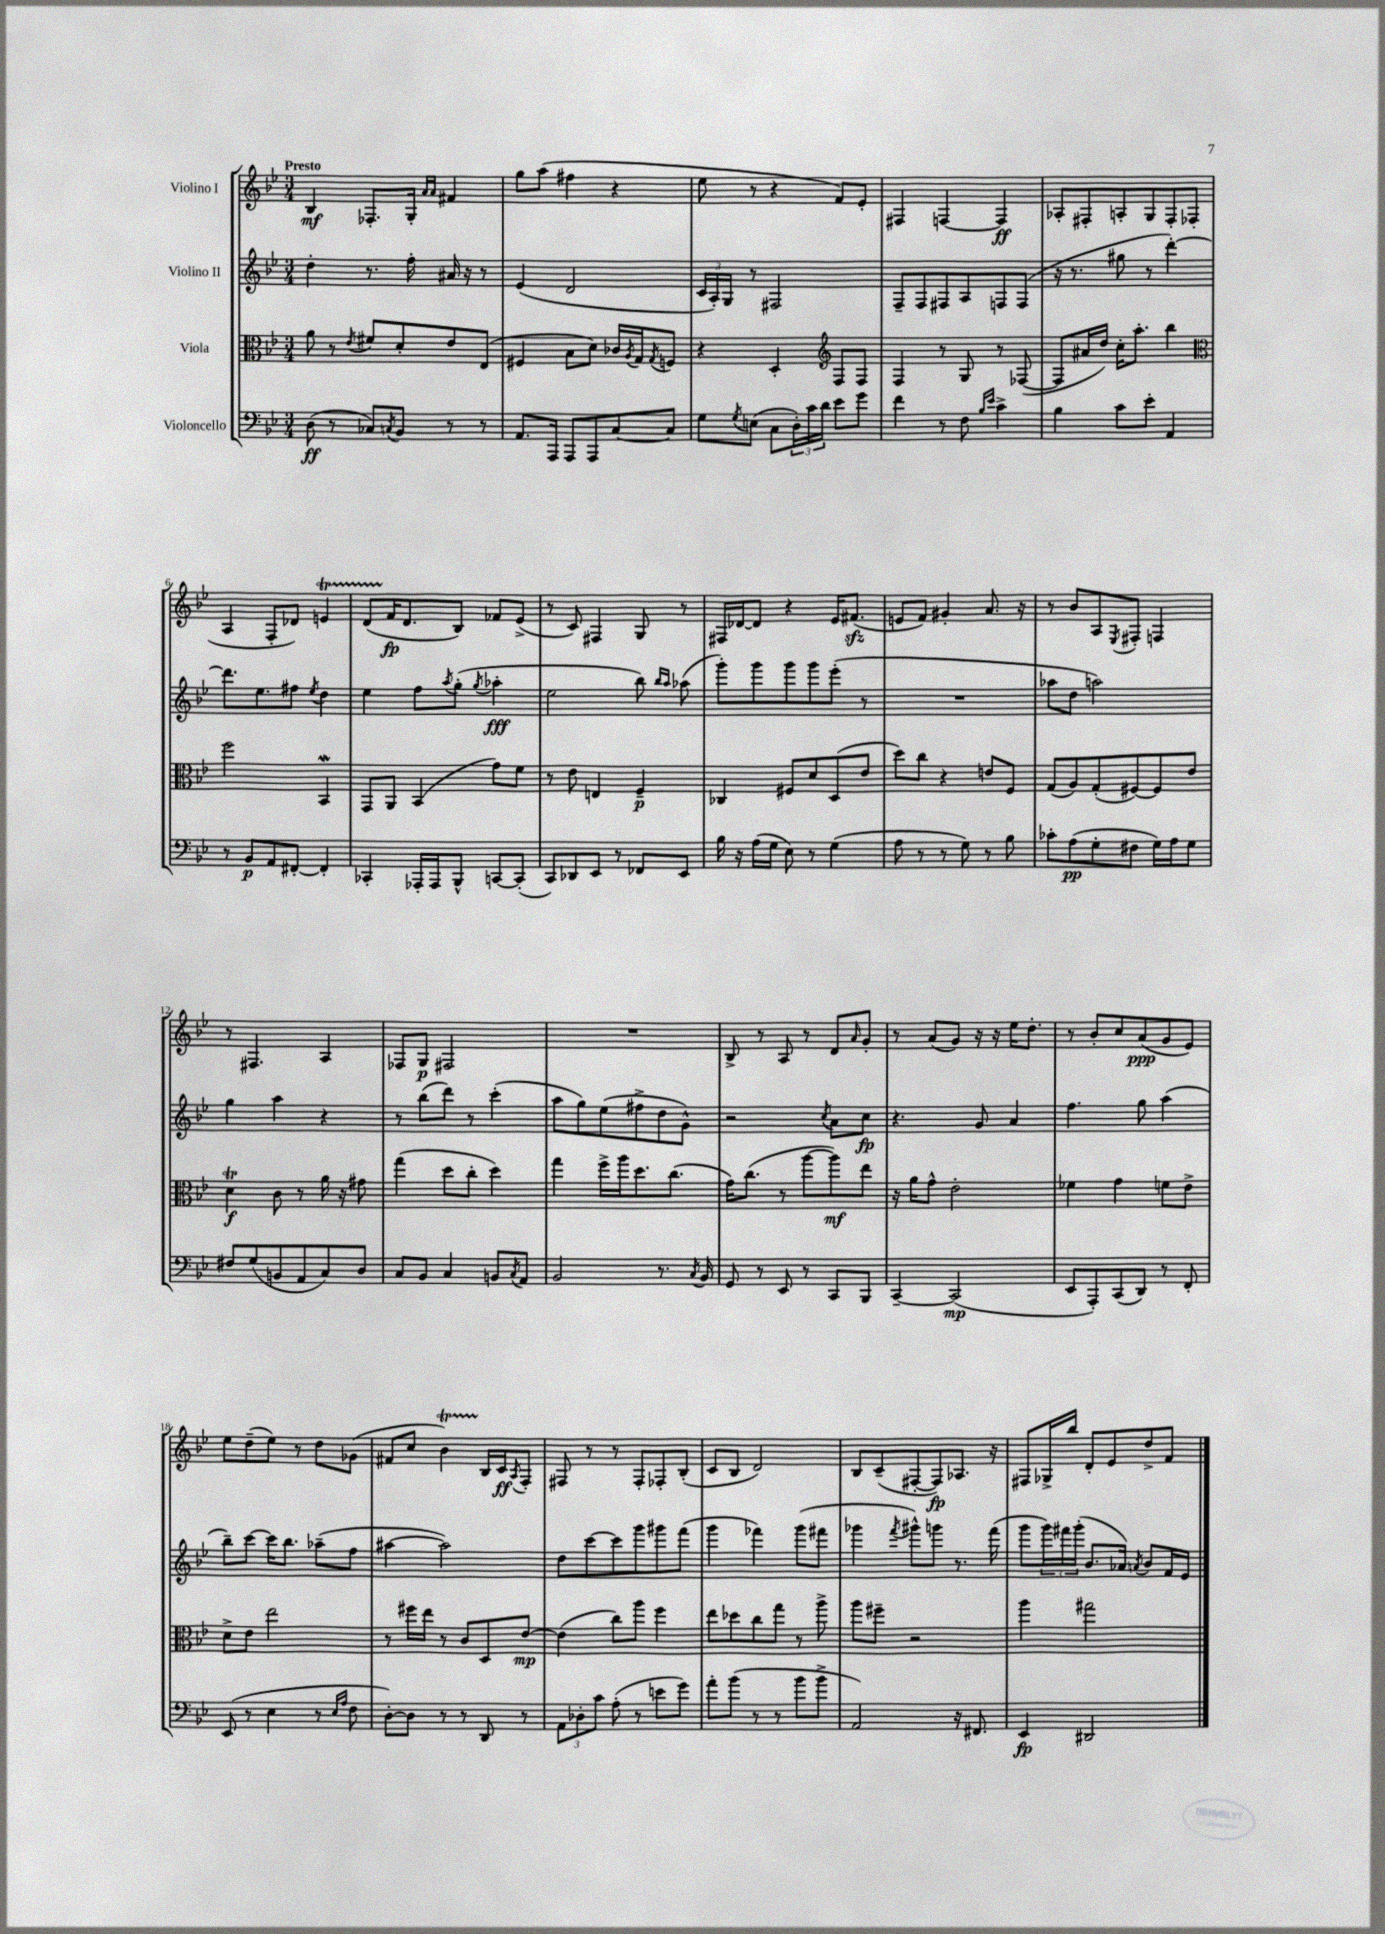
<<
\new StaffGroup <<
\new Staff = "s0" \with { instrumentName = "Violino I" } {
    \clef treble \key bes \major \numericTimeSignature \time 3/4 \tempo "Presto"
    bes4\mf fes8.-. g16-. \grace { a'16 a'16 } fis'4 |
    g''8 a''8( fis''4 r4 |
    ees''8 r8 r4 f'8) ees'8-. |
    fis4 f4~ f4\ff |
    aes8-. fis8-. a8-. g8 fis8-. fes8( |
    a4 f8-. des'8) e'4\startTrillSpan |
    d'8( f'16\stopTrillSpan\fp d'8. bes8) fes'8 ees'8->( |
    r8 c'8) fis4 g8 r8 |
    fis16 des'16~ des'8 r4 ees'16 fis'8.\sfz( |
    e'8 f'8) gis'4-. a'8. r16 |
    r8 bes'8 a8 \acciaccatura { ees8 } fis8-. f4 |
    r8 fis4. a4 |
    fes8 g8\p fis2 |
    R2. |
    bes8-> r8 a8 r8 d'8 \grace { a'16 } g'8-. |
    r8 a'8( g'8) r16 r16 ees''16 d''8.-. |
    r8 bes'8-. c''8 a'8\ppp( g'8 ees'8) |
    ees''8 d''8--( ees''8) r8 d''8 ges'8( |
    fis'8 c''8 bes'4\startTrillSpan) bes16\stopTrillSpan c'16\ff \acciaccatura { a8 } f8-. |
    fis8 r8 r8 fis8-. fes8-. bes8-.( |
    c'8 bes8 d'2) |
    bes8 c'8--( fis8~-. fis8\fp) aes8. r16 |
    fis8 ges16-> bes''16 d'8-. ees'8 d''8-> f'8 \bar "|." |
}
\new Staff = "s1" \with { instrumentName = "Violino II" } {
    \clef treble \key bes \major \numericTimeSignature \time 3/4
    d''4-. r8. f''16-. ais'16 r16 r8 |
    ees'4( d'2 |
    \tuplet 3/2 { c'16 a16-.) g16 } r8 fis2 |
    f8-- f8 fis8 a8 f8 f8( |
    r16 r8. gis''8 r8 d'''4~-.) |
    d'''8. ees''8. fis''8 \acciaccatura { ees''8 } d''4 |
    ees''4 f''8 \acciaccatura { a''8 } g''8-.( \acciaccatura { g''8 } aes''4-.\fff |
    ees''2 bes''8) \grace { bes''16 a''16 } aes''8( |
    g'''8-.) g'''8 g'''8 g'''8 ees'''8-.( r8 |
    R2. |
    aes''8 d''8 a''2) |
    g''4 a''4 r4 |
    r8 bes''8( d'''8) r8 c'''4-.( |
    a''8 g''8) ees''8( fis''8-> d''8 g'8-^) |
    r2 \acciaccatura { c''8 } a'8 c''8\fp |
    r4. g'8 a'4 |
    f''4. g''8 a''4( |
    bes''8--) c'''8~ c'''16 bes''8. aes''8--( f''8 |
    ais''4~ ais''2) |
    d''8 c'''8~ c'''8 g'''8 gis'''8 f'''8( |
    g'''4 fes'''4) g'''8( fis'''8 |
    ges'''4 \acciaccatura { f'''8 } gis'''8-^) g'''8 r8. f'''16( |
    g'''8 \tuplet 3/2 { g'''16) fis'''16 g'''16-.( } bes'8. aes'16) \acciaccatura { a'8 } bes'8 f'16 ees'16 \bar "|." |
}
\new Staff = "s2" \with { instrumentName = "Viola" } {
    \clef alto \key bes \major \numericTimeSignature \time 3/4
    a'8 r8 \acciaccatura { ees'8 } fis'8 d'8-. ees'8 ees8( |
    fis4 bes8 d'8) ces'16 \acciaccatura { a8 } g16 \acciaccatura { g8 } f8 |
    r4 d4-. \clef treble f8 f8 |
    f4 r8 g8 r8 fes8~( |
    fes8 ais'16 d''16) c''16-. a''8.-. bes''4 |
    \clef alto f''2 bes,4\mordent |
    g,8 a,8 bes,4( g'8) f'8 |
    r8 ees'8 e4 f4--\p |
    ces4 fis8 d'8 d8( ees'8 |
    d''8) c''8 r4 e'8 f8 |
    g8( a8) g8-.( fis8~) fis8 ees'8 |
    d'4\trill\f c'8 r8 a'16 r16 gis'8 |
    g''4( d''8 c''8-. d''4) |
    g''4 f''16-> a''16 d''8. c''8.( |
    g'16) c''8.( r8 a''8~ a''8\mf) ees''8 |
    r16 a'16 g'8-^ ees'2-. |
    fes'4 g'4 f'8 ees'8-> |
    d'8-> ees'8 ees''2 |
    r8 fis''16 ees''16 r8 c'8 d8 ees'8~\mp |
    ees'4( c''8) a''8 f''4 |
    ees''8 des''8 c''8 g''8 r8 a''8-> |
    a''8 fis''8-- r2 |
    a''4 gis''2 \bar "|." |
}
\new Staff = "s3" \with { instrumentName = "Violoncello" } {
    \clef bass \key bes \major \numericTimeSignature \time 3/4
    d8\ff( r8 ces8) \acciaccatura { c8 } bes,8 r8 r8 |
    a,8. a,,16 a,,8 a,,8 c8~ c8 |
    g8 \acciaccatura { g8 } e8( c8 \tuplet 3/2 { d16-.) c'16 d'16 } ees'8 g'8 |
    f'4 r8 f8 \grace { bes16 ees'16 } c'4-> |
    bes4 c'8 ees'8-. a,4 |
    r8 bes,8\p a,8 fis,8~-. fis,4-. |
    ces,4-. aes,,16-. aes,,16 bes,,8-^ c,8~ c,8-.( |
    c,8) des,8 ees,8 r8 fes,8 ees,8 |
    bes16 r16 a16( g16 ees8) r8 g4( |
    a8 r8 r8 g8) r8 bes8 |
    ces'8-. a8\pp( g8-. fis8 g16) a16 g8 |
    fis8 g8( b,8 a,8 c8) d8 |
    c8 bes,8 c4 b,8 \acciaccatura { c8 } a,8 |
    bes,2 r8. \acciaccatura { c8 } bes,16 |
    g,8 r8 ees,8 r8 c,8 bes,,8 |
    c,4~-- c,2\mp( |
    ees,8 a,,8-.) c,8( d,8) r8 f,8-. |
    ees,8( r8 ees4 r8 \grace { ees16 a16 } f8 |
    d8~-.) d8 r8 r8 d,8 r8 |
    \tuplet 3/2 { a,8 des8-. c'8 } a8-.( r8 e'8 g'8) |
    a'8-. bes'8( r8 r8 bes'8 bes'8-> |
    a,2) r16 fis,8. |
    ees,4\fp dis,2 \bar "|." |
}
>>
>>
